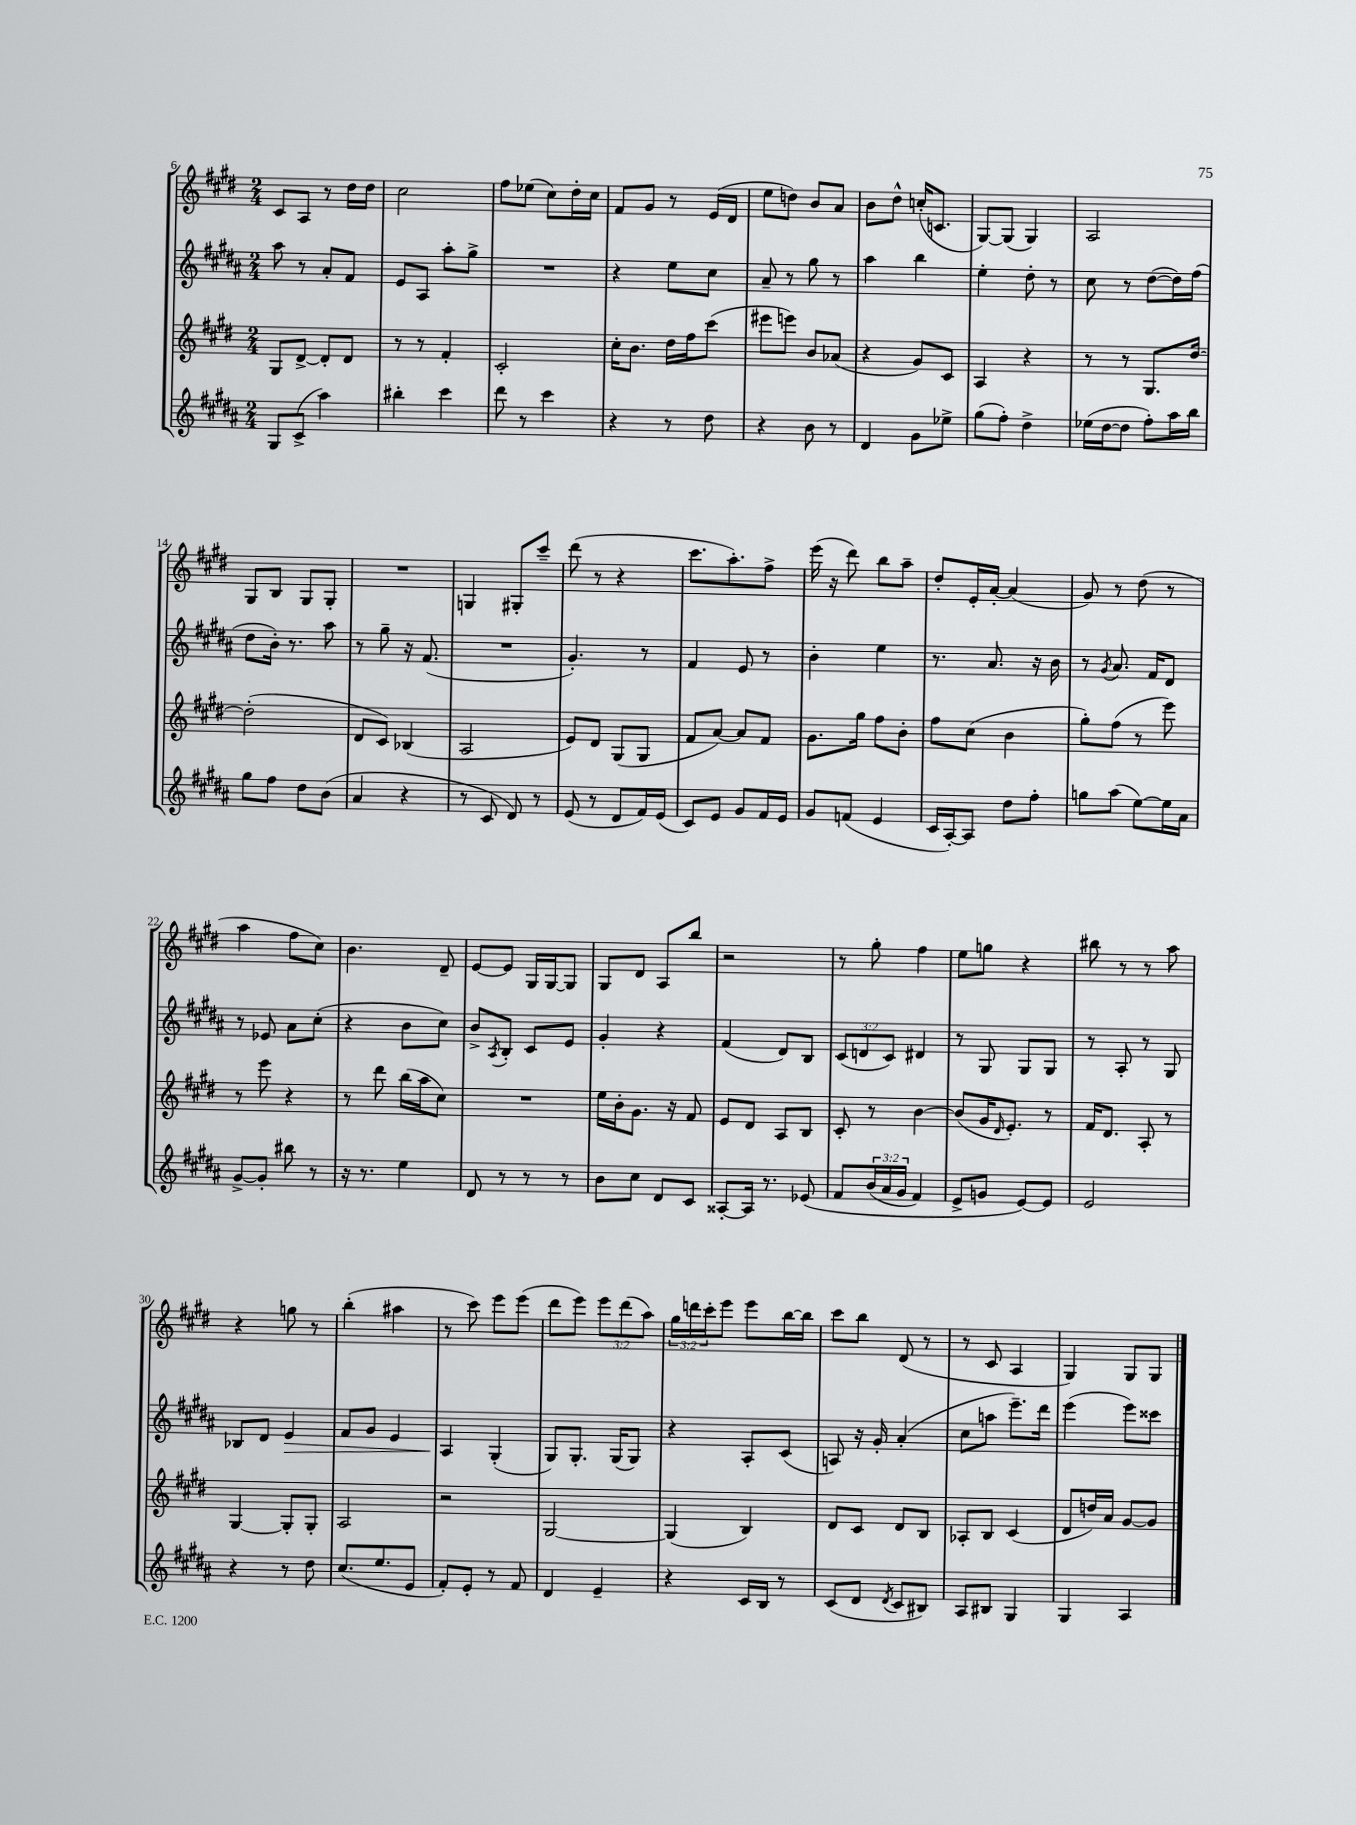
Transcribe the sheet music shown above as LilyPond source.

<<
\new StaffGroup <<
\new Staff = "s0" {
    \clef treble \key e \major \numericTimeSignature \time 2/4 \override Staff.TupletNumber.text = #tuplet-number::calc-fraction-text
    cis'8 a8 r8 dis''16 dis''16 |
    cis''2 |
    fis''8 ees''8( cis''8) dis''16-. cis''16 |
    fis'8 gis'8 r8 e'16( dis'16 |
    e''8 d''8) b'8 a'8 |
    b'8 dis''8-^ c''16-.( c'8. |
    gis8~) gis8( gis4) |
    a2 |
    gis8 b8 gis8 gis8-. |
    R2 |
    g4 gis8-. cis'''8-- |
    dis'''8( r8 r4 |
    cis'''8. a''8.-.) fis''8-> |
    e'''16( r16 dis'''8) b''8 a''8-- |
    dis''8-. e'16-. a'16~-. a'4( |
    gis'8) r8 dis''8( r8 |
    a''4 fis''8 cis''8) |
    b'4. dis'8-- |
    e'8~ e'8 gis16 gis16~ gis8 |
    gis8 dis'8 a8 b''8 |
    r2 |
    r8 gis''8-. fis''4 |
    e''8 g''8 r4 |
    bis''8 r8 r8 a''8 |
    r4 g''8 r8 |
    b''4-.( ais''4 |
    r8 cis'''8) e'''8 e'''8( |
    dis'''8 e'''8) \tuplet 3/2 { e'''8 dis'''8( a''8) } |
    \tuplet 3/2 { gis''16 d'''16 cis'''16-. } e'''8 e'''8 b''16~ b''16 |
    cis'''8 b''8 dis'8( r8 |
    r8 cis'8 a4 |
    gis4) gis8 gis8 \bar "|." |
}
\new Staff = "s1" {
    \clef treble \key b \major \numericTimeSignature \time 2/4 \override Staff.TupletNumber.text = #tuplet-number::calc-fraction-text
    ais''8 r8 ais'8-. fis'8 |
    e'8 ais8 ais''8-. gis''8-> |
    R2 |
    r4 e''8 cis''8 |
    ais'8-- r8 gis''8 r8 |
    ais''4 b''4 |
    e''4-. dis''8-. r8 |
    cis''8 r8 dis''8~( dis''16) fis''16( |
    dis''8 b'16-.) r8. ais''8 |
    r8 gis''8-- r16 fis'8.( |
    R2 |
    gis'4.-.) r8 |
    fis'4 e'8 r8 |
    b'4-. e''4 |
    r8. ais'8. r16 b'16 |
    r8 \acciaccatura { gis'8 } ais'8. fis'16 dis'8 |
    r8 ees'8 ais'8 cis''8-.( |
    r4 b'8 cis''8) |
    b'8-> \acciaccatura { ais8 } b8-. cis'8 e'8 |
    gis'4-. r4 |
    fis'4( dis'8) b8 |
    \tuplet 3/2 { cis'8( d'8 cis'8) } dis'4 |
    r8 gis8 gis8 gis8 |
    r8 ais8-. r8 gis8 |
    bes8 dis'8 e'4\> |
    fis'8 gis'8 e'4 |
    ais4\! gis4-.( |
    gis8) gis8.-. gis16( gis8) |
    r4 ais8-. cis'8( |
    a8) r16 gis'16-. ais'4-.( |
    cis''8 a''8 e'''8.--) dis'''16 |
    e'''4( e'''8) cisis'''8 \bar "|." |
}
\new Staff = "s2" {
    \clef treble \key e \major \numericTimeSignature \time 2/4
    gis8 dis'8~-> dis'8-. dis'8 |
    r8 r8 fis'4-. |
    cis'2-. |
    cis''16-. b'8. dis''16 fis''16 cis'''8( |
    eis'''8 e'''8) b'8 aes'8( |
    r4 gis'8) cis'8 |
    a4 r4 |
    r8 r8 gis8. dis''16~ |
    dis''2-.( |
    dis'8 cis'8) bes4( |
    a2 |
    e'8) dis'8 gis8( gis8 |
    fis'8 a'8~) a'8 fis'8 |
    gis'8. gis''16 fis''8 b'8-. |
    fis''8 cis''8( b'4 |
    gis''8-.) fis''8( r8 e'''8) |
    r8 e'''8 r4 |
    r8 dis'''8 b''16( a''16 cis''8) |
    R2 |
    e''16 b'16-. gis'8. r16 fis'8 |
    e'8 dis'8 a8 b8 |
    cis'8-. r8 b'4~ |
    b'8( gis'16 \grace { dis'16 } e'8.-.) r8 |
    fis'16 dis'8. a8-. r8 |
    gis4~ gis8-. gis8-. |
    a2 |
    r2 |
    gis2~ |
    gis4( b4) |
    dis'8 cis'8 dis'8 b8 |
    aes8-. b8 cis'4( |
    dis'8 d''16) a'16 gis'8~ gis'8 \bar "|." |
}
\new Staff = "s3" {
    \clef treble \key b \major \numericTimeSignature \time 2/4 \override Staff.TupletNumber.text = #tuplet-number::calc-fraction-text
    gis8 cis'8->( ais''4) |
    bis''4-. cis'''4 |
    dis'''8 r8 cis'''4 |
    r4 r8 dis''8 |
    r4 b'8 r8 |
    dis'4 gis'8 ees''8-> |
    gis''8( fis''8-.) dis''4-> |
    ees''16( dis''16~ dis''8 fis''8-.) ais''16 b''16 |
    gis''8 fis''8 dis''8 b'8( |
    ais'4 r4 |
    r8 cis'8 dis'8) r8 |
    e'8( r8 dis'8 fis'16) e'16( |
    cis'8) e'8 gis'8 fis'16 e'16 |
    gis'8 f'8( e'4 |
    cis'16 ais16~-.) ais8 dis''8 fis''8-. |
    g''8 ais''8( e''8~) e''16 ais'16 |
    gis'8~-> gis'8-. bis''8 r8 |
    r16 r8. e''4 |
    dis'8 r8 r8 r8 |
    b'8 cis''8 dis'8 cis'8 |
    aisis8~-. aisis16 r8. ees'8\( |
    fis'8 \tuplet 3/2 { b'16( ais'16 gis'16 } fis'4) |
    e'8-> g'8 e'8~\) e'8 |
    e'2 |
    r4 r8 dis''8 |
    cis''8.( e''8. e'8 |
    fis'8-.) e'8-. r8 fis'8 |
    dis'4 e'4-- |
    r4 cis'16 b16 r8 |
    cis'8( dis'8 \acciaccatura { dis'8 } cis'8 bis8) |
    ais8 bis8 gis4 |
    gis4 ais4 \bar "|." |
}
>>
>>
\layout { \context { \Score currentBarNumber = #6 } }
